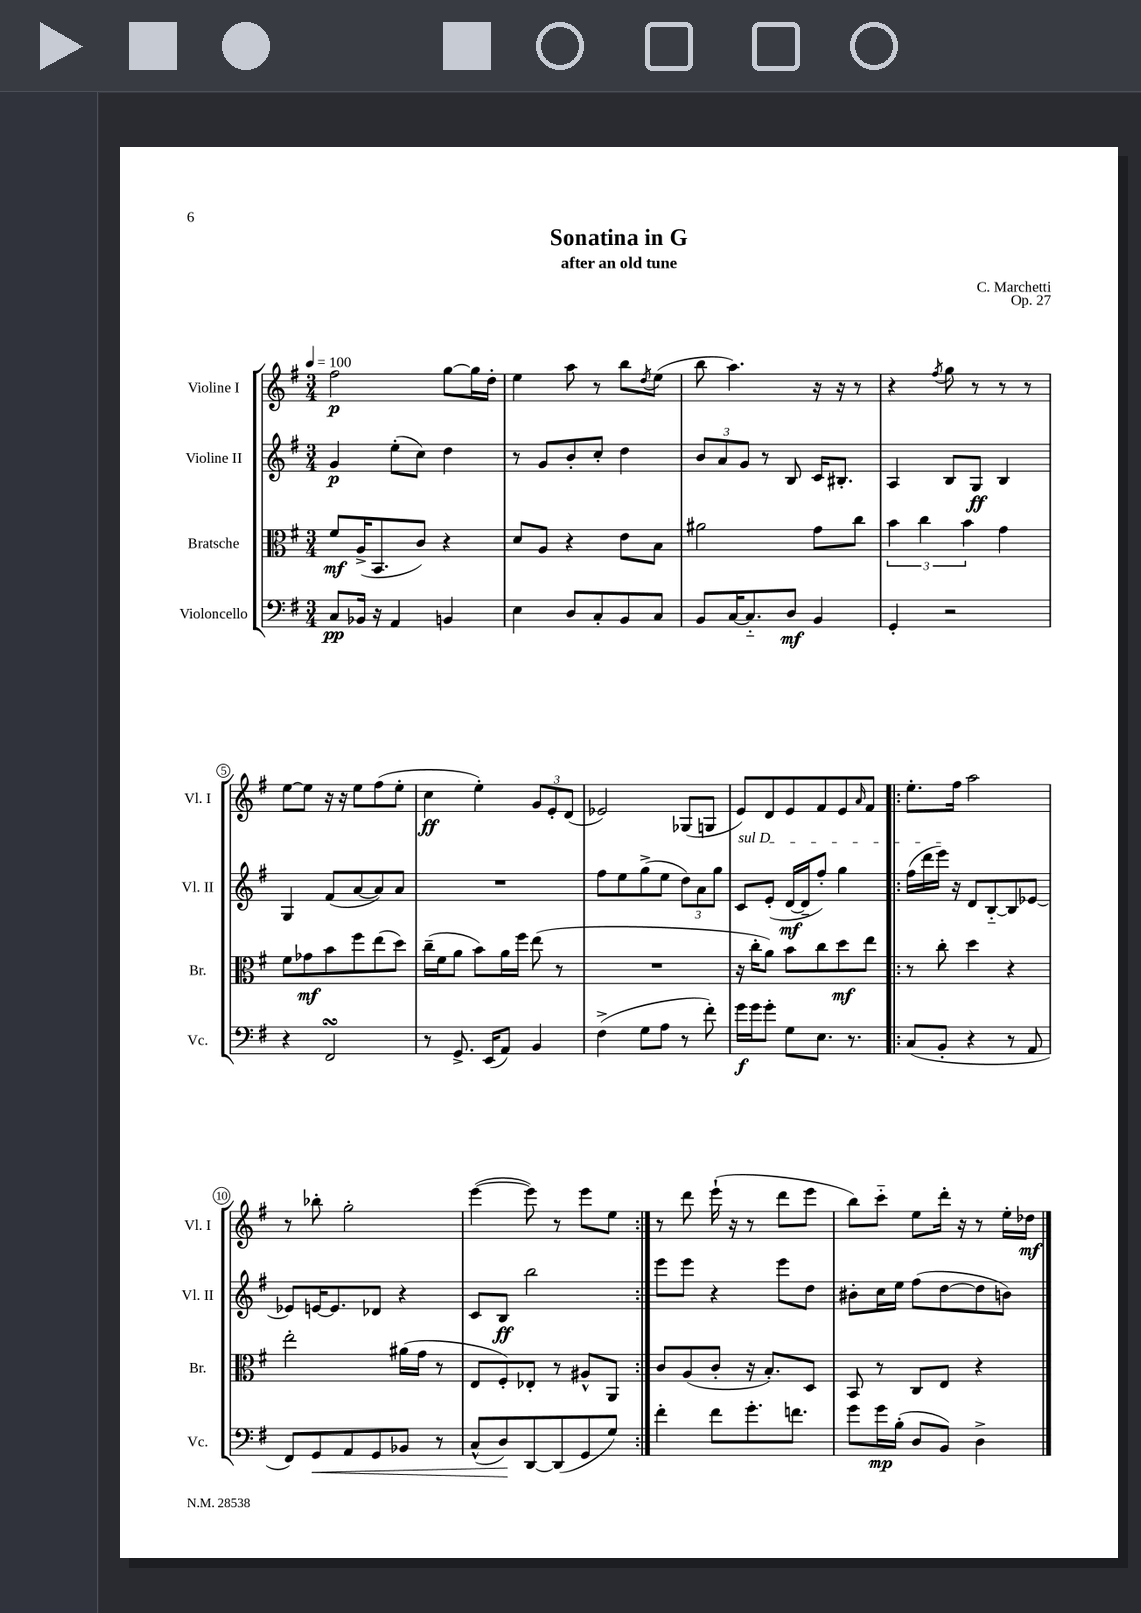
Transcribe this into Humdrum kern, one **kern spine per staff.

**kern	**kern	**kern	**kern
*staff4	*staff3	*staff2	*staff1
*clefF4	*clefC3	*clefG2	*clefG2
*k[f#]	*k[f#]	*k[f#]	*k[f#]
*M3/4	*M3/4	*M3/4	*M3/4
*MM100	*MM100	*MM100	*MM100
8C	8f#	4g	2ff#
16BB-	(16A^	.	.
16r	8.BB	.	.
4AA	.	(8ee'	.
.	8c)	8cc)	.
4BB	4r	4dd	[8gg
.	.	.	16gg]
.	.	.	16dd'
=	=	=	=
4E	8d	8r	4ee
.	8A	8g	.
8D	4r	8b'	8aa
8C'	.	8cc'	8r
8BB	8e	4dd	8bb
.	.	.	8qdd
8C	8B	.	(8ee
=	=	=	=
8BB	2a#	12b	8bb
.	.	12a	.
[16C	.	.	4.aa)
.	.	12g	.
8.C'~]	.	.	.
.	.	8r	.
8D	.	8B	.
4BB	8g	16c	16r
.	.	8.B#'	16r
.	8cc	.	8r
=	=	=	=
4GG'	6b	4A	4r
.	6cc	.	.
.	.	.	8qff#
2r	.	8B	8gg
.	6b	.	.
.	.	8G	8r
.	4g	4B	8r
.	.	.	8r
=	=	=	=
4r	8f#	4G	[8ee
.	8g-	.	8ee]
2FF#	8b	(8f#	16r
.	.	.	16r
.	8ff#	[8a	8ee
.	(8ee	8a])	(8ff#
.	8dd)	8a	8ee'
=	=	=	=
8r	(16cc~	2.r	4cc
.	16f#	.	.
8.GG^	8a	.	.
.	8b)	.	4ee')
(16EE	.	.	.
8AA)	16a	.	.
.	16ff#	.	.
4BB	(8ee	.	12g
.	.	.	12e'
.	8r	.	.
.	.	.	(12d
=	=	=	=
(4F#^	2.r	8ff#	2e-)
.	.	8ee	.
8G	.	(8gg^	.
8A	.	8ee	.
8r	.	12dd)	(8G-
.	.	12a	.
8f#')	.	.	8G
.	.	12gg	.
=	=	=	=
16g	16r	8c	8e)
16g	16cc'	.	.
8g'	8a)	(8e'	8d
8G	8b	[16d	8e
.	.	16d~]	.
8.E	8cc	8ff#')	8f#
.	8dd	4gg	8e
8.r	.	.	.
.	.	.	16qqa
.	8ee	.	8f#
=!|:	=!|:	=!|:	=!|:
(8C	8r	(16ff#	8.ee'
.	.	16ddd	.
8BB'	8cc'	16eee)	.
.	.	16r	16ff#
4r	4dd	8d	2aa
.	.	[8B'~	.
8r	4r	8B]	.
8AA	.	[8e-	.
=	=	=	=
8FF#)	2ee'	8e-]	8r
8GG	.	[16e	8bb-'
.	.	8.e]	.
8AA	.	.	2gg'
8GG	.	8d-	.
8BB-	(16a#	4r	.
.	16g	.	.
8r	8r	.	.
=	=	=	=
(8C^^	8E	8c	([4eee
8D)	8F#')	8B	.
[8DD	8E-'	2bb	8eee])
(8DD]	8r	.	8r
8GG	8A#^^	.	8eee
8G)	8AA	.	8ee
=:|!	=:|!	=:|!	=:|!
4f#'	8c	8eee	8r
.	(8A	8eee	8ddd
8f#	8c'	4r	(16eee`
.	.	.	16r
8.g'	16r	.	8r
.	8.B')	.	.
.	.	8eee	8ddd
8.f	.	.	.
.	8D	8dd	8eee
=	=	=	=
8g	8BB	8b#'	8bb)
16g	8r	16cc	8ccc'~
(16B'	.	16ee	.
8D	8C	(8ff#	8ee
8BB)	8E	[8dd	16ddd'
.	.	.	16r
4D^	4r	8dd]	8r
.	.	8b)	16ee'
.	.	.	16dd-
==	==	==	==
*-	*-	*-	*-
